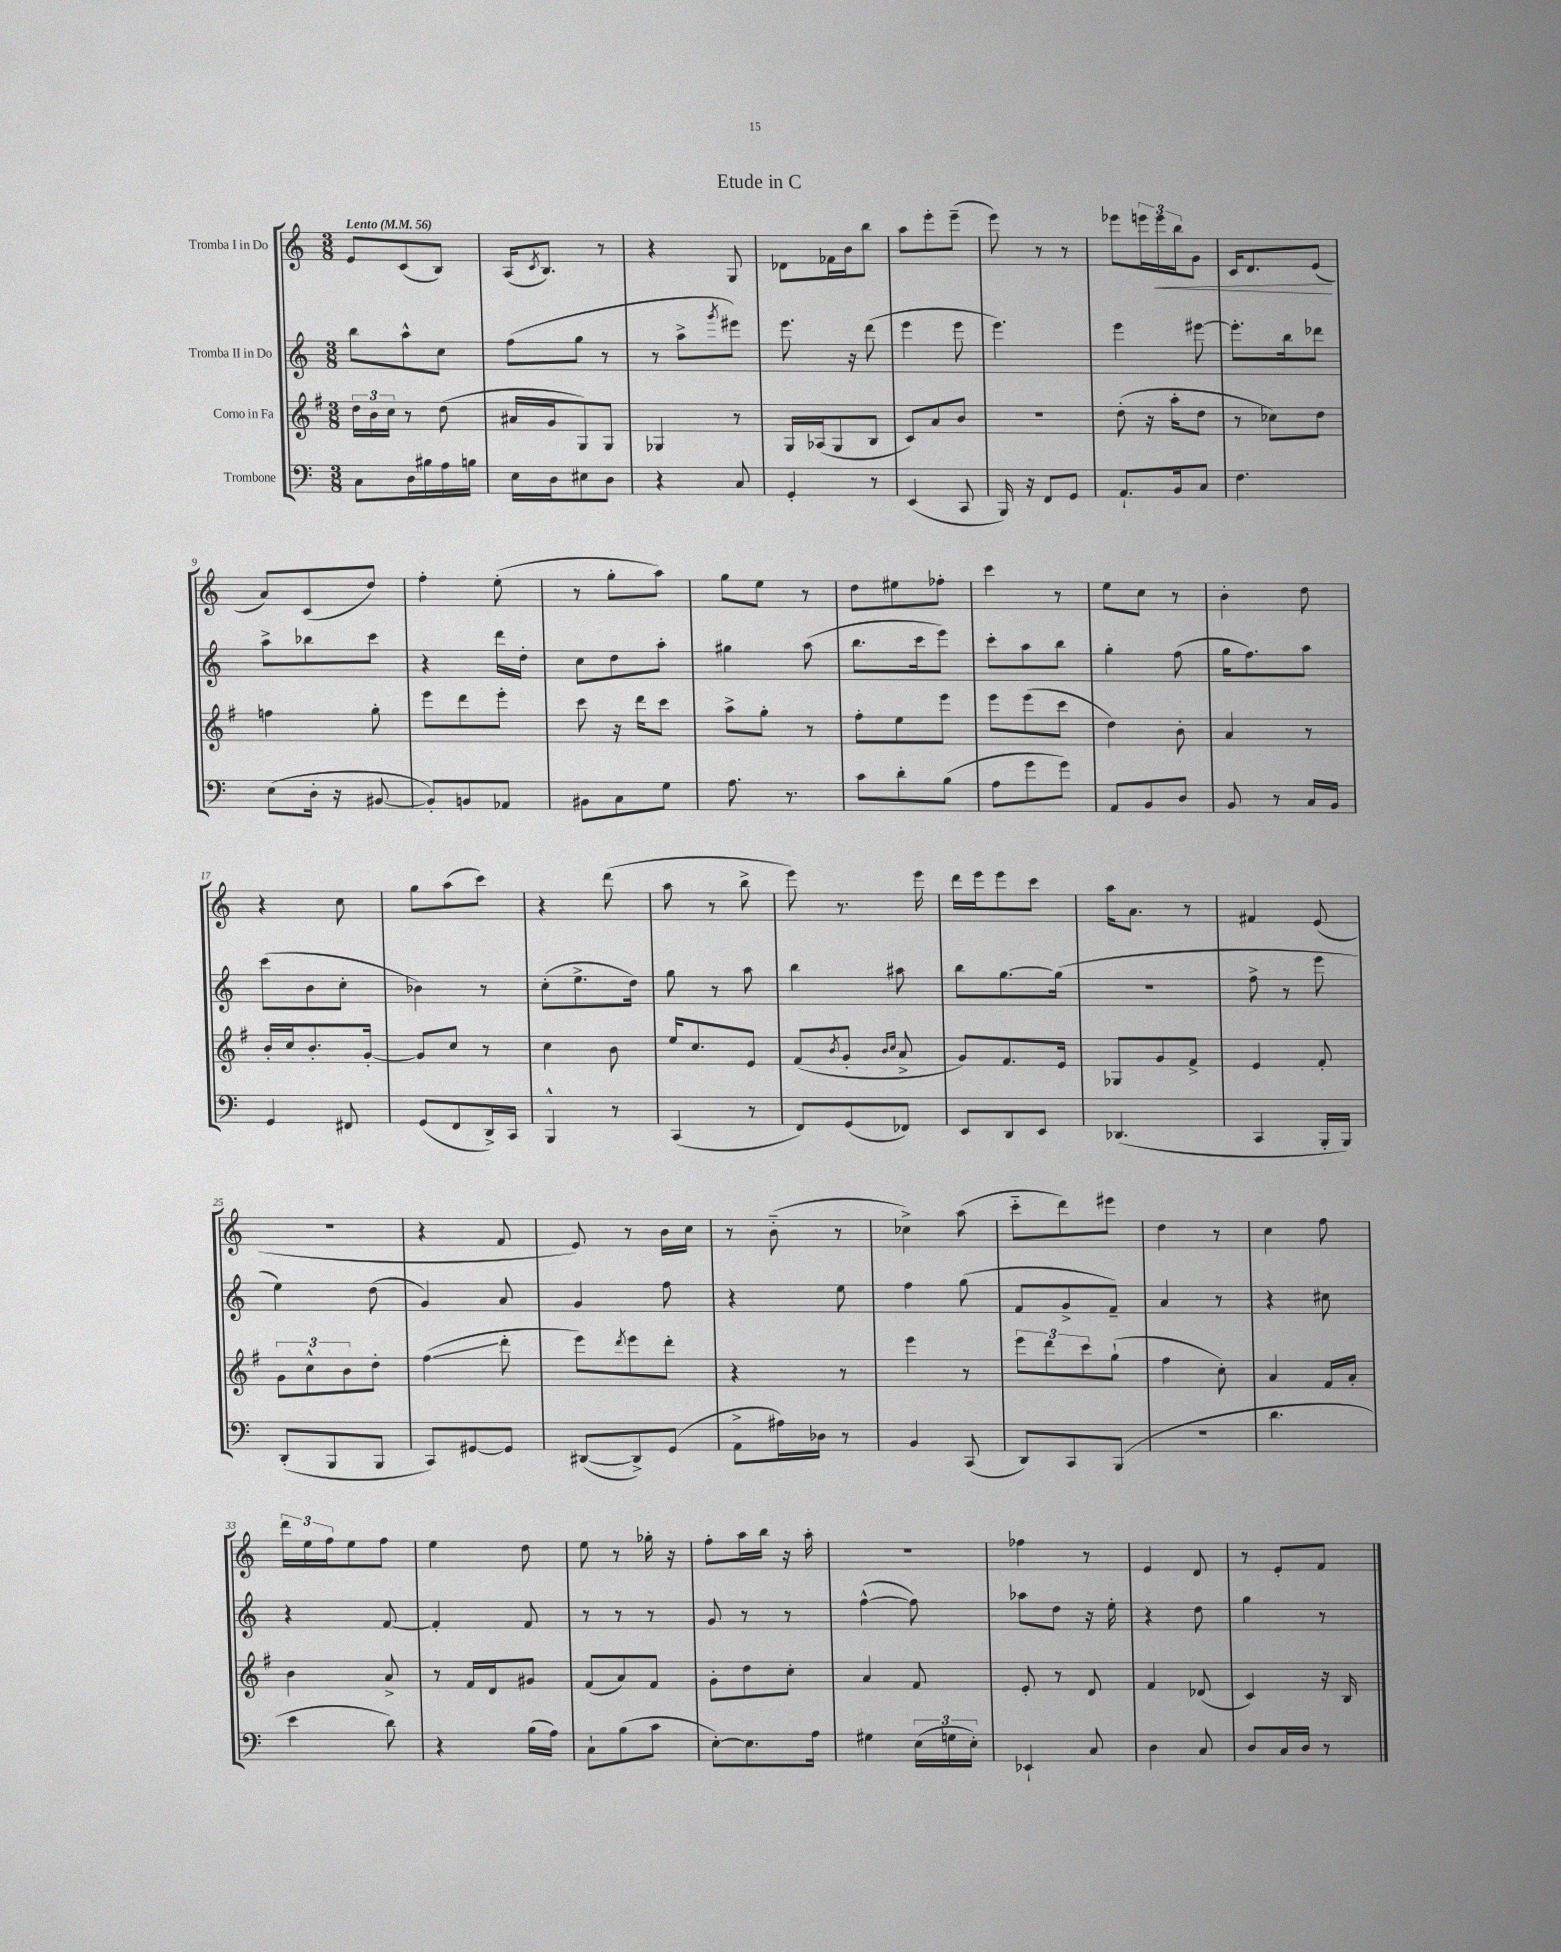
\header { title = "Etude in C" }
<<
\new StaffGroup <<
\new Staff = "s0" \with { instrumentName = "Tromba I in Do" } {
    \clef treble \key c \major \numericTimeSignature \time 3/8 \tempo "Lento" 4 = 56
    e'8 c'8( b8) |
    a16( \acciaccatura { c'8 } b8.) r8 |
    r4 g8 |
    des'8 fes'16 b'16 b''8 |
    a''8 e'''8-. e'''8--( |
    e'''8) r8 r8 |
    ees'''8 \tuplet 3/2 { e'''16 e'''16\< b''16 } g'8 |
    c'16 d'8. e'8\!( |
    a'8) c'8( d''8) |
    f''4-. e''8-.( |
    r8 g''8-. a''8) |
    g''8 e''8 r8 |
    d''8 eis''8 fes''8-. |
    c'''4 r8 |
    e''8 c''8 r8 |
    b'4-. d''8 |
    r4 c''8 |
    g''8 a''8( c'''8) |
    r4 d'''8( |
    a''8 r8 b''8-> |
    e'''8) r8. e'''16 |
    d'''16 e'''16 e'''8 c'''8 |
    a''16 a'8. r8 |
    fis'4 e'8( |
    R4. |
    r4 f'8 |
    e'8) r8 b'16 c''16 |
    r8 b'8-_( r8 |
    ces''4->) a''8( |
    c'''8-_ d'''8) eis'''8 |
    d''4 r8 |
    c''4 f''8 |
    \tuplet 3/2 { d'''16 e''16 f''16 } e''8 f''8 |
    e''4 d''8 |
    e''8 r8 ges''16-. r16 |
    f''8-. a''16 b''16 r16 a''16-. |
    R4. |
    fes''4 r8 |
    e'4 d'8 |
    r8 e'8-. f'8 \bar "|." |
}
\new Staff = "s1" \with { instrumentName = "Tromba II in Do" } {
    \clef treble \key c \major \numericTimeSignature \time 3/8
    b''8 a''8-^ c''8 |
    f''8( g''8 r8 |
    r8 a''8-> \acciaccatura { g'''8 } eis'''8) |
    e'''8. r16 d'''8( |
    e'''4 e'''8 |
    e'''4.) |
    e'''4 eis'''8~ |
    eis'''8.-. b''16 des'''8 |
    a''8-> bes''8 c'''8 |
    r4 d'''16 d''16-. |
    c''8 d''8 a''8-. |
    gis''4 a''8( |
    b''8. c'''16 e'''8) |
    c'''8-. a''8 b''8 |
    g''4-. f''8( |
    g''16 f''8.) a''8 |
    c'''8( b'8 c''8-. |
    bes'4) r8 |
    c''8-.( e''8.-> d''16) |
    g''8 r8 a''8 |
    b''4 ais''8 |
    b''8 g''8.~ g''16( |
    R4. |
    f''8-> r8 e'''8 |
    e''4) d''8( |
    g'4) a'8 |
    g'4 f''8 |
    r4 e''8 |
    f''4 g''8( |
    f'8 g'8-> f'8--) |
    a'4 r8 |
    r4 cis''8 |
    r4 f'8~ |
    f'4-. f'8 |
    r8 r8 r8 |
    g'8 r8 r8 |
    f''4~-^( f''8) |
    aes''8 d''8 r16 e''16-. |
    r4 d''8 |
    g''4 r8 \bar "|." |
}
\new Staff = "s2" \with { instrumentName = "Corno in Fa" } {
    \clef treble \key g \major \numericTimeSignature \time 3/8
    \tuplet 3/2 { d''16 b'16 c''16 } r8 d''8( |
    ais'16 g'16 g8) g8 |
    ges4 r8 |
    g16 aes16( g8 b8 |
    c'8) a'8 b'8 |
    R4. |
    d''8-.( r16 a''16-. d''8 |
    r8 ces''8) d''8 |
    f''4 g''8-. |
    e'''8 d'''8 e'''8-. |
    c'''8 r16 d'''16 c'''8 |
    a''8-> g''8-. r8 |
    fis''8-. e''8 e'''8 |
    e'''8 e'''8( c'''8 |
    d''4) b'8-. |
    a'4 r8 |
    b'16-. c''16 b'8.-. g'16~-. |
    g'8 c''8 r8 |
    c''4 b'8 |
    e''16 c''8. e'8 |
    fis'8( \acciaccatura { b'8 } g'8-. \grace { b'16 c''16 } a'8-> |
    g'8) fis'8. e'16 |
    ges8 g'8 fis'8-> |
    e'4 fis'8-. |
    \tuplet 3/2 { g'8 c''8-^ b'8 } d''8-. |
    fis''4\glissando( d'''8-. |
    e'''8) \acciaccatura { d'''8 } e'''8 d'''8-. |
    r4 r8 |
    e'''4 r8 |
    \tuplet 3/2 { e'''8 d'''8 c'''8 } g''8-!( |
    fis''4 c''8-.) |
    a'4 fis'16 a'16-. |
    b'4 a'8-> |
    r8 fis'16 d'16 gis'8 |
    fis'8( a'8) fis'8 |
    g'8-. d''8 c''8-. |
    a'4 fis'8 |
    e'8-. r8 d'8 |
    fis'4 des'8( |
    c'4) r16 b16 \bar "|." |
}
\new Staff = "s3" \with { instrumentName = "Trombone" } {
    \clef bass \key c \major \numericTimeSignature \time 3/8
    c8 d16 bis16 a16 b16 |
    e16 d16 eis8 d8 |
    r4 c8 |
    g,4-. r8 |
    e,4( c,8 |
    b,,16) r16 f,8 g,8 |
    a,8.-! b,16 c8 |
    f4. |
    e8( d16-. r16 bis,8~ |
    bis,8-.) b,8 aes,8 |
    bis,8 c8 g8 |
    a8. r8. |
    c'8 d'8-. b8( |
    a8 g'8 g'8) |
    a,8 b,8 d8 |
    b,8 r8 c16 b,16 |
    g,4 fis,8 |
    g,8( f,8 d,16->) c,16 |
    b,,4-^ r8 |
    c,4( r8 |
    f,8) g,8( fes,8) |
    e,8 d,8 e,8 |
    des,4.( |
    c,4 b,,16-. b,,16) |
    d,8-.( b,,8 b,,8 |
    c,8) gis,8~ gis,8 |
    dis,8~( dis,8->) g,8( |
    a,8-> ais16) des16 r8 |
    b,4 c,8( |
    d,8) c,8 b,,8( |
    R4. |
    d'4. |
    e'4 d'8) |
    r4 b16( a16) |
    c8-! b8( c'8 |
    e8~-.) e8. a16 |
    gis4 \tuplet 3/2 { e16( g16 e16-.) } |
    ees,4-! c8 |
    d4 c8 |
    d8 c16 d16 r8 \bar "|." |
}
>>
>>
